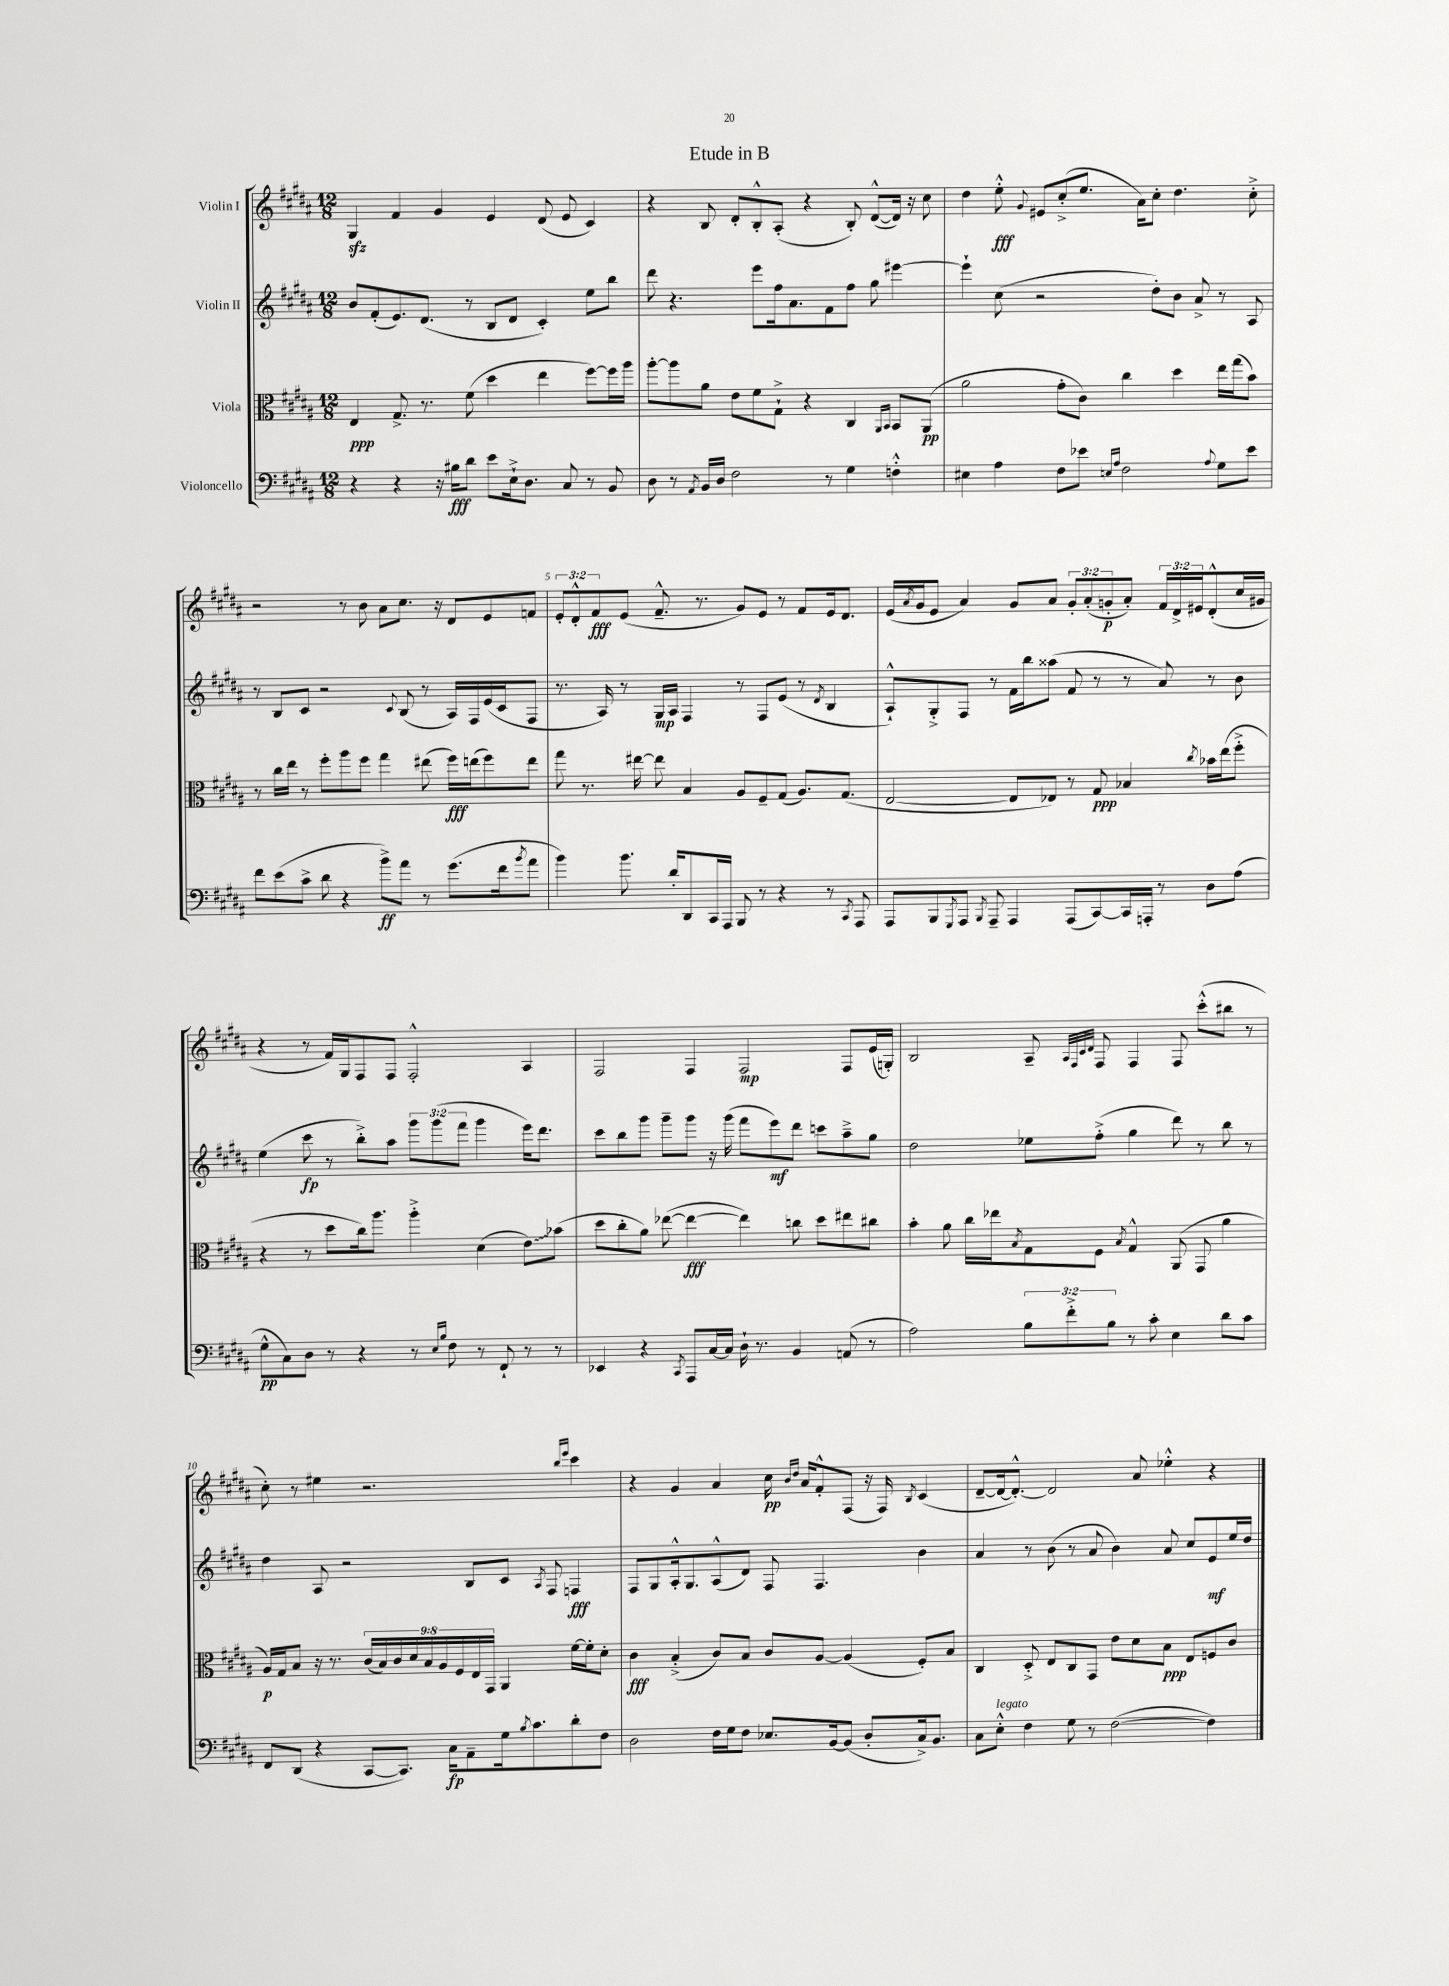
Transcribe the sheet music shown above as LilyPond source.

\header { title = "Etude in B" }
<<
\new StaffGroup <<
\new Staff = "s0" \with { instrumentName = "Violin I" } {
    \clef treble \key b \major \numericTimeSignature \time 12/8 \override Staff.TupletNumber.text = #tuplet-number::calc-fraction-text
    gis4\sfz fis'4 gis'4 e'4 dis'8( e'8 cis'4) |
    r4 b8 dis'8-. b8-.-^ ais8-.( r4 b8-.) dis'8~-^( dis'16) r16 cis''8 |
    dis''4 e''8-.-^\fff \appoggiatura { gis'8 } eis'8 cis''8-.->( e''8. ais'16) cis''8-. dis''4. cis''8-.-> |
    r2 r8 b'8 ais'8 cis''8. r16 dis'8 e'8 f'8 |
    \tuplet 3/2 { e'8-. dis'8-.-^ fis'8\fff } e'8( fis'8.---^ r8. gis'8) e'8 r8 fis'8 e'16 dis'8. |
    e'16( \acciaccatura { ais'8 } gis'16 e'8 ais'4) gis'8 ais'8 \tuplet 3/2 { gis'8-. ais'8-.( g'8-.\p } ais'8-.) \tuplet 3/2 { fis'16 dis'16-> eis'16 } dis'8-.-^( cis''16 gis'16 |
    r4 r8 fis'16) gis16 fis8 fis8 fis2-.-^ ais4 |
    fis2 fis4 fis2\mp fis8 e'16( g16-.) |
    b2 ais8-- \grace { ais32 fis32 cis'32 dis'32 } fis8 fis4 fis8 cis'''8-.-^( bis''8 r8 |
    cis''8-.) r8 eis''4 r2. \grace { b''16 e'''16 } cis'''4 |
    r4 gis'4 ais'4 cis''16\pp \grace { b'16 dis''16 } ais'16 fis'8-.-^ fis8( r16 fis16) \acciaccatura { b8 } cis'4( |
    dis'8~-- dis'16~ dis'8.~-.-^) dis'2 ais'8 ees''4-.-^ r4 \bar "|." |
}
\new Staff = "s1" \with { instrumentName = "Violin II" } {
    \clef treble \key b \major \numericTimeSignature \time 12/8 \override Staff.TupletNumber.text = #tuplet-number::calc-fraction-text
    b'8 fis'8-.( e'8.) dis'8.( r8 b8 dis'8 cis'4-.) e''8 b''8 |
    dis'''8 r4. e'''8 fis''16 ais'8. fis'8 fis''8 gis''8 eis'''4~ |
    eis'''4-! cis''8( r2 dis''8-.) b'8 ais'8-> r8 ais8 |
    r8 b8 cis'8 r2 \appoggiatura { cis'8 } b8( r8 ais16) fis16 e'16( cis'16 fis8 |
    r8. ais16) r8 gis16\mp ais16 fis4 r8 fis8 e'8( r8 \acciaccatura { dis'8 } b4 |
    ais8-!-^) gis8-.-> fis8 r8 fis'16 b''16 aisis''8( fis'8 r8 r8 ais'8) r8 b'8 |
    e''4( cis'''8\fp r8 b''8-.->) ais''8 \tuplet 3/2 { gis'''8 gis'''8( fis'''8 } gis'''4 e'''16) dis'''8. |
    cis'''8 b''8 gis'''8 gis'''8-- gis'''8 r16 gis'''16( fis'''8 e'''8\mf) dis'''8 c'''8 ais''8---> gis''8 |
    dis''2 ees''8 fis''8-.->( gis''4 dis'''8) r8 b''8 r8 |
    dis''4 ais8 r2 b8 cis'8 \acciaccatura { ais8 } fis8 f4\fff |
    fis8 gis8 ais16-.-^ gis8. ais8-^( dis'8) fis8 fis4. b'4 |
    ais'4 r8 b'8( r8 ais'8 b'4) ais'8 cis''8 e'8\mf e''16 dis''16 \bar "|." |
}
\new Staff = "s2" \with { instrumentName = "Viola" } {
    \clef alto \key b \major \numericTimeSignature \time 12/8 \override Staff.TupletNumber.text = #tuplet-number::calc-fraction-text
    e4\ppp gis8.-> r8. fis'8( dis''4 e''4 fis''8~) fis''16 ais''16 |
    ais''8~-. ais''8 ais'8 e'8 fis'8 gis8-!-> r4 cis4 \grace { ais,16 b,16 } b,8 ais,8\pp( |
    ais'2 gis'8-. cis'8) cis''4 dis''4 e''16 gis''16( b'8) |
    r8 cis''16 e''16 r8 fis''8-. ais''8 fis''8 gis''4 eis''8( fis''16\fff) e''16( fis''8) e''8 |
    gis''8 r8. eis''16~ eis''8 b4 ais8 fis8-- gis8( ais8.) gis8.( |
    e2~ e8 ees8) r8 gis8\ppp bes4 \acciaccatura { cis''8 } bes'16 e''16( fis''8-.-> |
    r4 r8 dis''8 cis''16) ais''8. ais''4-.-> dis'4( \once \override Glissando.style = #'zigzag e'8\glissando) bes'8( |
    dis''8 cis''8-. ais'8) ees''8~( ees''4~\fff ees''4) c''8 dis''8 eis''8 cis''8 |
    b'4-. ais'8 cis''16 ees''16 \acciaccatura { b8 } gis8 fis8 \acciaccatura { b8 } gis4-^ ais,8( gis,8 ais'4 |
    ais16\p) gis16 b8 r16 r8. \tuplet 9/8 { cis'16( b16) cis'16 dis'16 b16 ais16 fis16 e16 gis,16 } ais,4 fis'16~ fis'16-. dis'8-. |
    cis'4\fff b4-.->( cis'8) b8 cis'8 ais8~ ais4( fis8-.) b8 |
    cis4 dis8-.-> e8 cis8 gis,8 e'8 dis'8 b8\ppp e8 f8 cis'8 \bar "|." |
}
\new Staff = "s3" \with { instrumentName = "Violoncello" } {
    \clef bass \key b \major \numericTimeSignature \time 12/8 \override Staff.TupletNumber.text = #tuplet-number::calc-fraction-text
    r4 r4 r16 bis16\fff dis'8 e'8 e16-!-> dis8. cis8 r8 b,8 |
    dis8 r8 \acciaccatura { ais,8 } b,16 dis16 fis2 r8 gis4 f4-.-^ |
    eis4 ais4 fis8 ees'8 \grace { e16 ais16 } fis2 \appoggiatura { ais8 } gis8 ees'8 |
    fis'8 e'8( cis'8-> dis'8 r4 b'8->\ff) ais'8 r8 gis'8.( fis'16 \acciaccatura { b'8 } ais'8 |
    b'4) b'8. dis'16-. dis,8 cis,16 ais,,16 b,,8 r8 r4 r8 \acciaccatura { cis,8 } ais,,8 |
    ais,,8 b,,8 \acciaccatura { gis,,8 } ais,,8 \acciaccatura { b,,8 } ais,,8-- ais,,4 ais,,8( cis,8~) cis,16 a,,16-. r8 dis8 ais8( |
    gis8-^\pp cis8) dis8 r8 r4 r8 \grace { e16 b16 } fis8 r8 fis,8-! r8 r8 |
    ees,4 r4 \acciaccatura { cis,8 } ais,,8 cis16~ cis16 dis16-! r8. b,4 a,8( r8 |
    ais2) \tuplet 3/2 { b8 fis'8-.-> b8 } r8 cis'8-. e4 dis'8 cis'8 |
    fis,8 dis,8( r4 cis,8~ cis,8.) cis16\fp ais,8-- gis16 \acciaccatura { b8 } cis'8. dis'8-. fis8 |
    dis2 fis16 gis16 fis8 ees8. b,16~ b,8( dis8-. cis16->) b,8. |
    cis8 e8-.-^^\markup { \italic "legato" } fis4 gis8 r8 fis2~( fis4) \bar "|." |
}
>>
>>
\layout { \context { \Score \override BarNumber.break-visibility = ##(#f #t #t) barNumberVisibility = #(every-nth-bar-number-visible 5) } }
